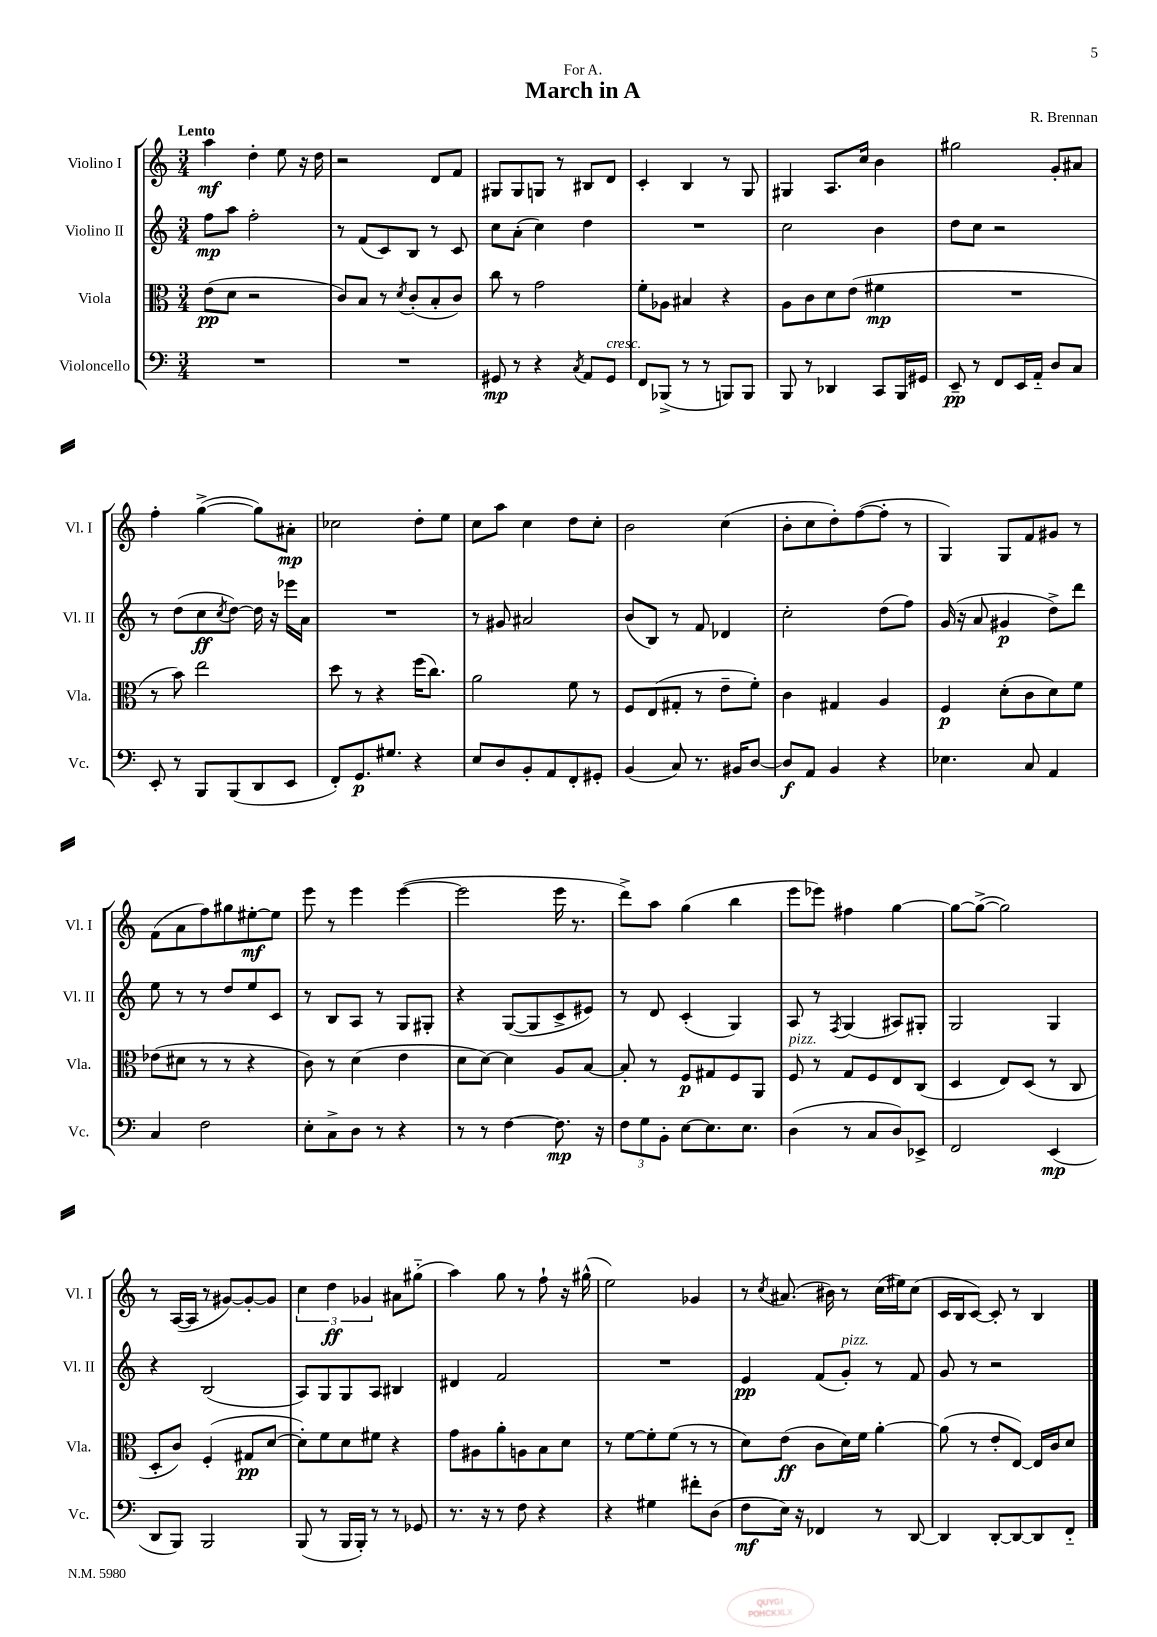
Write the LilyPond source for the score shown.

\header { title = "March in A" composer = "R. Brennan" dedication = "For A." }
<<
\new StaffGroup <<
\new Staff = "s0" \with { instrumentName = "Violino I" shortInstrumentName = "Vl. I" } {
    \clef treble \key c \major \numericTimeSignature \time 3/4 \tempo "Lento"
    a''4\mf d''4-. e''8 r16 d''16 |
    r2 d'8 f'8 |
    gis8 gis8 g8 r8 bis8 d'8 |
    c'4-. b4 r8 g8 |
    gis4 a8. c''16 b'4 |
    gis''2 g'8-. ais'8 |
    f''4-. g''4~->( g''8) ais'8-.\mp |
    ces''2 d''8-. e''8 |
    c''8 a''8 c''4 d''8 c''8-. |
    b'2 c''4( |
    b'8-. c''8 d''8-.) f''8~( f''8-. r8 |
    g4) g8 f'8 gis'8 r8 |
    f'8( a'8 f''8) gis''8 eis''8~-.\mf eis''8 |
    e'''8 r8 e'''4 e'''4~( |
    e'''2 e'''16 r8. |
    d'''8->) a''8 g''4( b''4 |
    e'''8 ees'''8) fis''4 g''4~ |
    g''8~ g''8~->( g''2) |
    r8 a16~( a16 r8 gis'8~) gis'8~-. gis'8 |
    \tuplet 3/2 { c''4 d''4\ff ges'4 } ais'8 gis''8-_( |
    a''4) g''8 r8 f''8-! r16 gis''16-^( |
    e''2) ges'4 |
    r8 \acciaccatura { c''8 } ais'8.( bis'16) r8 c''16( eis''16) c''8( |
    c'16 b16 c'8~) c'8-. r8 b4 \bar "|." |
}
\new Staff = "s1" \with { instrumentName = "Violino II" shortInstrumentName = "Vl. II" } {
    \clef treble \key c \major \numericTimeSignature \time 3/4
    f''8\mp a''8 f''2-. |
    r8 f'8( c'8) b8 r8 c'8 |
    c''8 a'8-.( c''4) d''4 |
    R2. |
    c''2 b'4 |
    d''8 c''8 r2 |
    r8 d''8( c''8\ff \acciaccatura { c''8 } d''8~) d''16 r16 ees'''16 a'16 |
    R2. |
    r8 gis'8 ais'2 |
    b'8( b8) r8 f'8 des'4 |
    c''2-. d''8( f''8) |
    g'16( r16 a'8 gis'4\p d''8->) d'''8 |
    e''8 r8 r8 d''8 e''8 c'8 |
    r8 b8 a8 r8 g8 gis8-. |
    r4 g8~( g8 c'8-> eis'8) |
    r8 d'8 c'4-.( g4) |
    a8 r8 \acciaccatura { f8 } g4( ais8) gis8-. |
    g2 g4 |
    r4 b2( |
    a8) g8 g8 a8 bis4 |
    dis'4 f'2 |
    R2. |
    e'4\pp f'8( g'8-.^\markup { \italic "pizz." }) r8 f'8 |
    g'8 r8 r2 \bar "|." |
}
\new Staff = "s2" \with { instrumentName = "Viola" shortInstrumentName = "Vla." } {
    \clef alto \key c \major \numericTimeSignature \time 3/4
    e'8\pp( d'8 r2 |
    c'8) b8 r8 \acciaccatura { d'8 } c'8-.( b8-. c'8) |
    c''8 r8 g'2 |
    f'8-. aes8 bis4 r4 |
    a8 c'8 d'8 e'8( fis'4\mp |
    R2. |
    r8 b'8) e''2 |
    d''8 r8 r4 f''16( c''8.) |
    a'2 f'8 r8 |
    f8 e8( gis8-. r8 e'8-- f'8-.) |
    c'4 gis4 a4 |
    f4\p d'8-.( c'8 d'8) f'8 |
    ees'8( dis'8 r8 r8 r4 |
    c'8) r8 d'4( e'4 |
    d'8 d'8~) d'4 a8 b8~ |
    b8-. r8 f8\p gis8 f8 a,8 |
    f8^\markup { \italic "pizz." } r8 g8 f8 e8 c8( |
    d4 e8) d8( r8 c8 |
    d8-. c'8) f4-.( gis8\pp d'8~ |
    d'8-.) f'8 d'8 fis'8 r4 |
    g'8 ais8 a'8-. a8 b8 d'8 |
    r8 f'8~ f'8-. f'8( r8 r8 |
    d'8) e'8\ff( c'8 d'16) f'16 a'4~-. |
    a'8( r8 e'8-. e8~) e16 c'16 d'8 \bar "|." |
}
\new Staff = "s3" \with { instrumentName = "Violoncello" shortInstrumentName = "Vc." } {
    \clef bass \key c \major \numericTimeSignature \time 3/4
    R2. |
    R2. |
    gis,8\mp r8 r4 \acciaccatura { c8 } a,8 gis,8^\markup { \italic "cresc." } |
    f,8 bes,,8->( r8 r8 b,,8) b,,8 |
    b,,8 r8 des,4 c,8 b,,16 gis,16 |
    e,8--\pp r8 f,8 e,16 a,16-_ d8 c8 |
    e,8-. r8 b,,8 b,,8( d,8 e,8 |
    f,8-.) g,8.\p gis8. r4 |
    e8 d8 b,8-. a,8 f,8-. gis,8-. |
    b,4( c8) r8. bis,16 d8~ |
    d8\f a,8 b,4 r4 |
    ees4. c8 a,4 |
    c4 f2 |
    e8-. c8-> d8 r8 r4 |
    r8 r8 f4~ f8.\mp r16 |
    \tuplet 3/2 { f8 g8 b,8-. } e8~ e8. e8. |
    d4( r8 c8 d8) ees,8-> |
    f,2 e,4\mp( |
    d,8 b,,8) b,,2 |
    b,,8( r8 b,,16 b,,16-.) r8 r8 ges,8 |
    r8. r16 r8 f8 r4 |
    r4 gis4 fis'8-. d8( |
    f8\mf e16) r16 fes,4 r8 d,8~ |
    d,4 d,8~-. d,8~ d,8 f,8-_ \bar "|." |
}
>>
>>
\layout { \context { \Score \remove "Bar_number_engraver" } }
